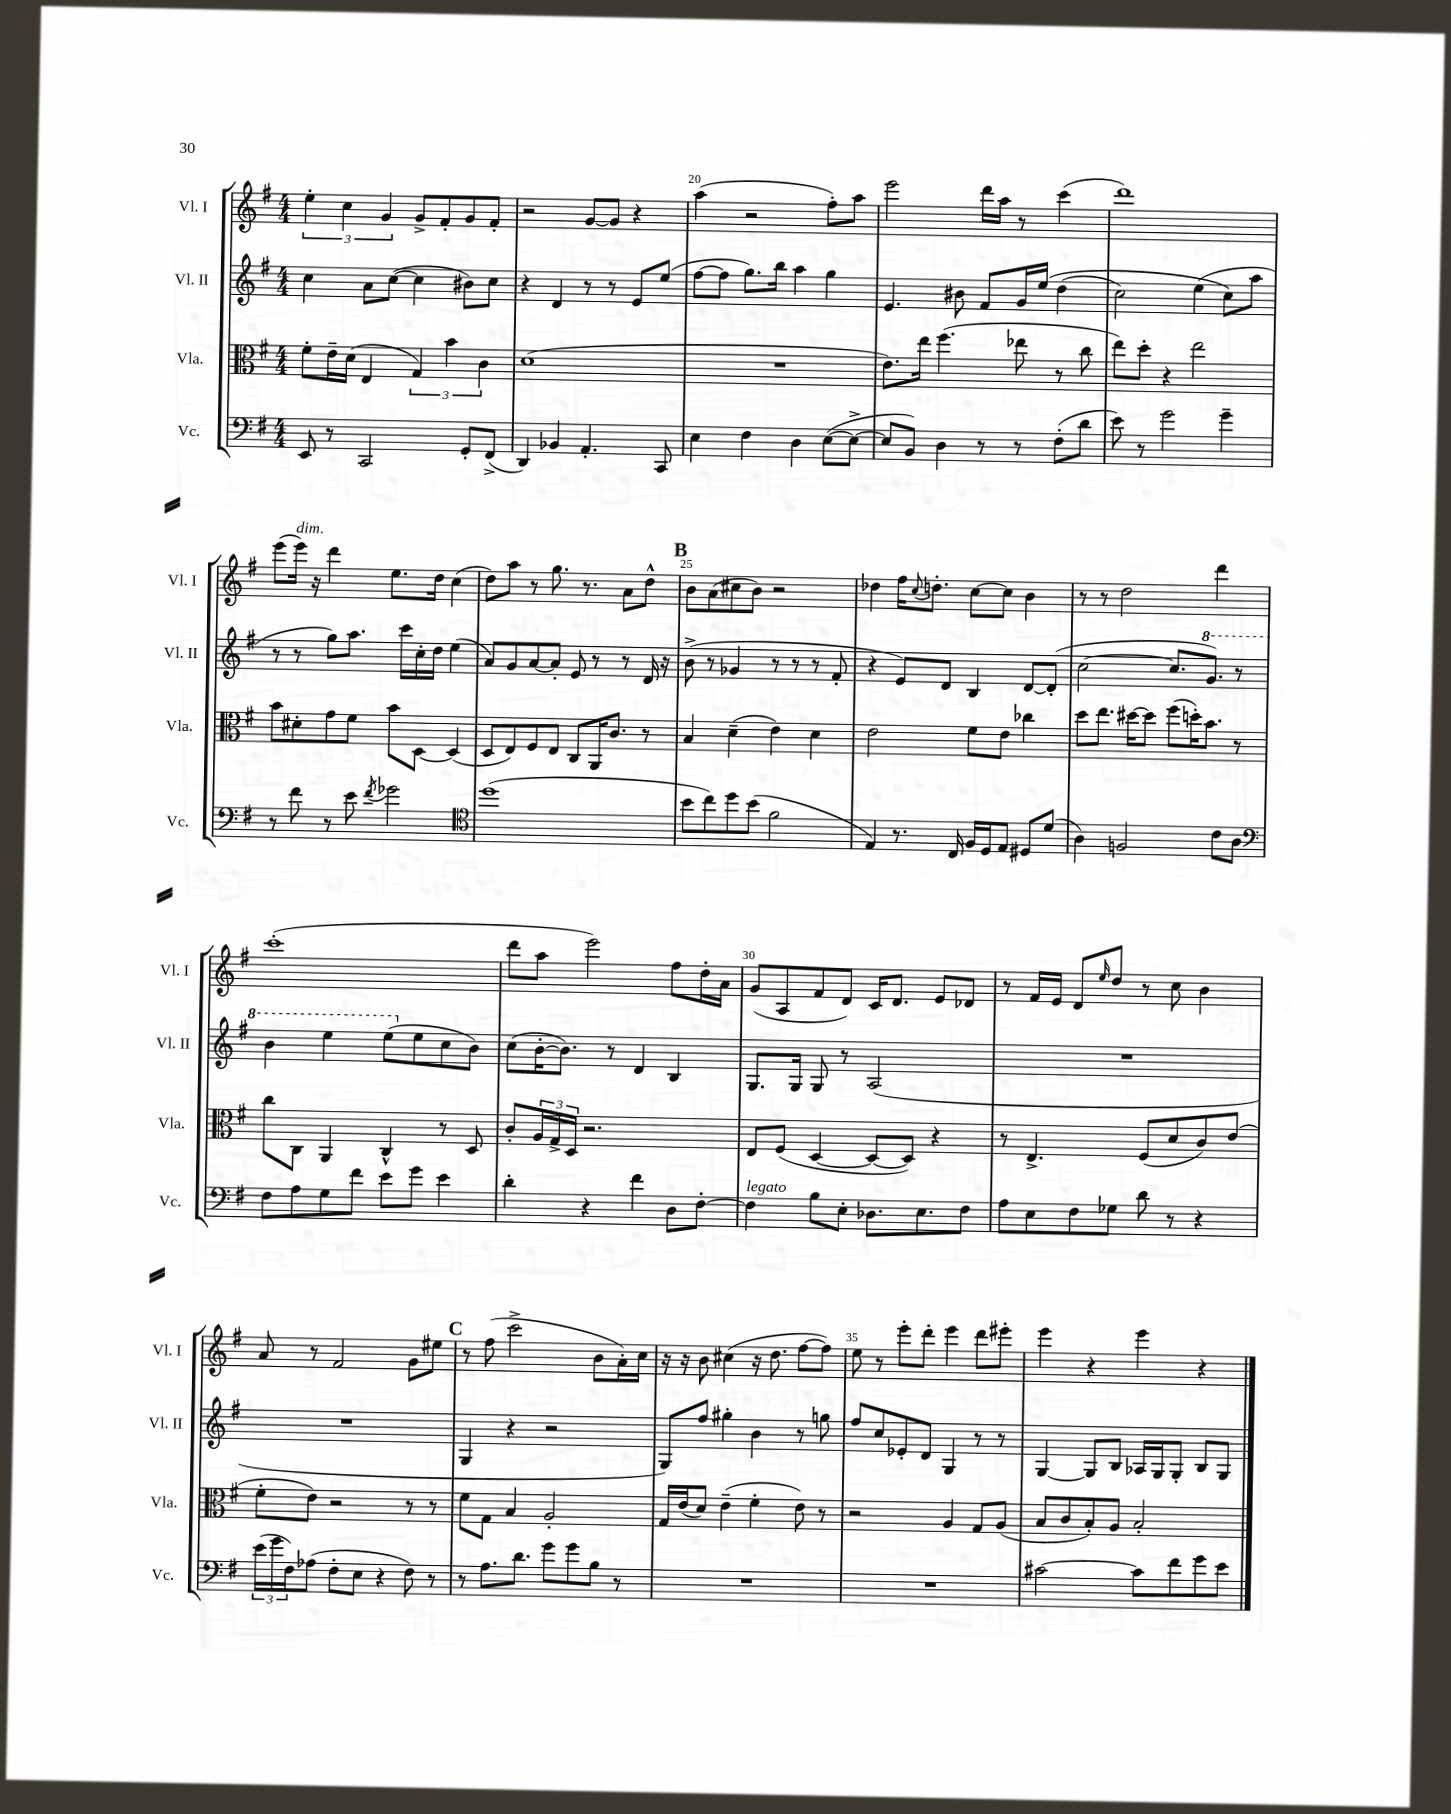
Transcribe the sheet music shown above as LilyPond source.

<<
\new StaffGroup <<
\new Staff = "s0" \with { instrumentName = "Vl. I" shortInstrumentName = "Vl. I" } {
    \clef treble \key g \major \numericTimeSignature \time 4/4
    \tuplet 3/2 { e''4-. c''4 g'4 } g'8-> fis'8-. g'8 fis'8-. |
    r2 g'8~ g'8 r4 |
    a''4( r2 fis''8-.) a''8 |
    e'''2 d'''16 a''16 r8 c'''4( |
    d'''1) |
    e'''8( e'''16^\markup { \italic "dim." }) r16 d'''4 e''8. d''16 c''4( |
    d''8) a''8 r8 g''8. r8. a'8 d''8-^ |
    \mark \markup { \bold "B" } b'8 a'8( cis''8 b'8) r2 |
    des''4 fis''16 \appoggiatura { c''8 } d''8.-. c''8~ c''8 b'4 |
    r8 r8 d''2 d'''4 |
    c'''1-.( |
    d'''8 a''8 e'''2) fis''8 d''16-. a'16 |
    g'8( a8 fis'8 d'8) c'16 d'8. e'8 des'8 |
    r8 fis'16 e'16 d'8 \grace { e''16 } d''8 r8 c''8 b'4 |
    a'8 r8 fis'2 g'8 eis''8 |
    \mark \markup { \bold "C" } r8 fis''8( c'''2-> b'8 a'16-.) c''16 |
    r16 r16 b'8 cis''4( r16 d''8. fis''8~ fis''8) |
    e''8 r8 e'''8-. d'''8-. e'''4 d'''8 eis'''8-. |
    e'''4 r4 e'''4 r4 \bar "|." |
}
\new Staff = "s1" \with { instrumentName = "Vl. II" shortInstrumentName = "Vl. II" } {
    \clef treble \key g \major \numericTimeSignature \time 4/4
    c''4 a'8 c''8~( c''4 bis'8) c''8 |
    r4 d'4 r8 r8 e'8 e''8( |
    fis''8~ fis''8 g''8.) b''16 a''4 g''4 |
    e'4. bis'8 fis'8 g'16 e''16\( d''4( |
    c''2) e''4( c''8\) a''8 |
    r8 r8 g''8) a''8. c'''16 c''16-. d''16 e''4( |
    a'8) g'8 a'8~ a'8-. e'8 r8 r8 d'16 r16 |
    \mark \markup { \bold "B" } b'8->( r8 ges'4 r8 r8 r8 fis'8-. |
    r4 e'8) d'8 b4 d'8~ d'8-.( |
    c''2~ c''8. \ottava #1 g''8.) r8 |
    b''4 e'''4 e'''8( \ottava #0 e''8 c''8 b'8) |
    c''8( b'16~-. b'8.) r8 d'4 b4 |
    g8. g16 g8 r8 a2( |
    R1 |
    R1 |
    \mark \markup { \bold "C" } g4 r4 r2 |
    g8) fis''8 gis''4-. b'4 r8 g''8 |
    fis''8 c''8 ees'8-. d'8 g4 r8 r8 |
    g4~ g8 b8 aes16 g16 g8-. b8 g8 \bar "|." |
}
\new Staff = "s2" \with { instrumentName = "Vla." shortInstrumentName = "Vla." } {
    \clef alto \key g \major \numericTimeSignature \time 4/4
    fis'8-. e'16-- d'16( e4 \tuplet 3/2 { g4) b'4 c'4 } |
    d'1( |
    R1 |
    e'8.) e''16 fis''4.( ees''8 r8 c''8 |
    e''8) d''8-. r4 e''2 |
    b'8 dis'8-. g'8 fis'8 b'8 d8~ d4( |
    d8 e8) fis8 e8 c8 a,16 c'8. r8 |
    \mark \markup { \bold "B" } b4 d'4--( e'4) d'4 |
    e'2 fis'8 e'8 ces''4 |
    d''8 e''8. dis''16~ dis''8 fis''8( d''16-.) b'8. r8 |
    c''8 c8 a,4 c4-^ r8 d8 |
    c'8-. \tuplet 3/2 { a16 g16-> d16 } r2. |
    e8 fis8( d4~ d8~ d8) r4 |
    r8 e4.-> fis8( d'8 c'8) e'8( |
    fis'8-. e'8) r2 r8 r8 |
    \mark \markup { \bold "C" } fis'8 g8 b4 a2-. |
    g16 e'16( d'8) e'4--( fis'4-. e'8) r8 |
    r2 a4 g8 a8( |
    b8 c'8 b8-.) a8 b2-. \bar "|." |
}
\new Staff = "s3" \with { instrumentName = "Vc." shortInstrumentName = "Vc." } {
    \clef bass \key g \major \numericTimeSignature \time 4/4
    e,8 r8 c,2 g,8-. fis,8->( |
    d,4) bes,4 a,4.-. c,8 |
    e4 fis4 d4 e8~( e8~-> |
    e8 b,8) d4 r8 r8 fis8-.( d'8 |
    e'8) r8 g'2 g'4-- |
    r8 fis'8 r8 e'8 \acciaccatura { fis'8 } ges'2 |
    \clef tenor d''1( |
    \mark \markup { \bold "B" } b'8 c''8) d''8 b'8( fis'2 |
    e4) r8. c16 fis16 d16 e8 dis8 d'8( |
    a4) f2 c'8 a8 |
    \clef bass fis8 a8 g8 fis'8 e'8 g'8 e'4 |
    d'4-. r4 fis'4 d8 fis8~-. |
    fis4^\markup { \italic "legato" } b8 e8-. des8. e8. fis8 |
    a8 e8 fis8 ges8 d'8 r8 r4 |
    \tuplet 3/2 { e'16( g'16 fis16) } aes8( fis8-. e8 r4 fis8) r8 |
    \mark \markup { \bold "C" } r8 a8. d'8. g'8 g'8 b8 r8 |
    R1 |
    R1 |
    cis'2~ cis'8 fis'8 g'8 e'8 \bar "|." |
}
>>
>>
\layout { \context { \Score currentBarNumber = #18 \override BarNumber.break-visibility = ##(#f #t #t) barNumberVisibility = #(every-nth-bar-number-visible 5) } }
